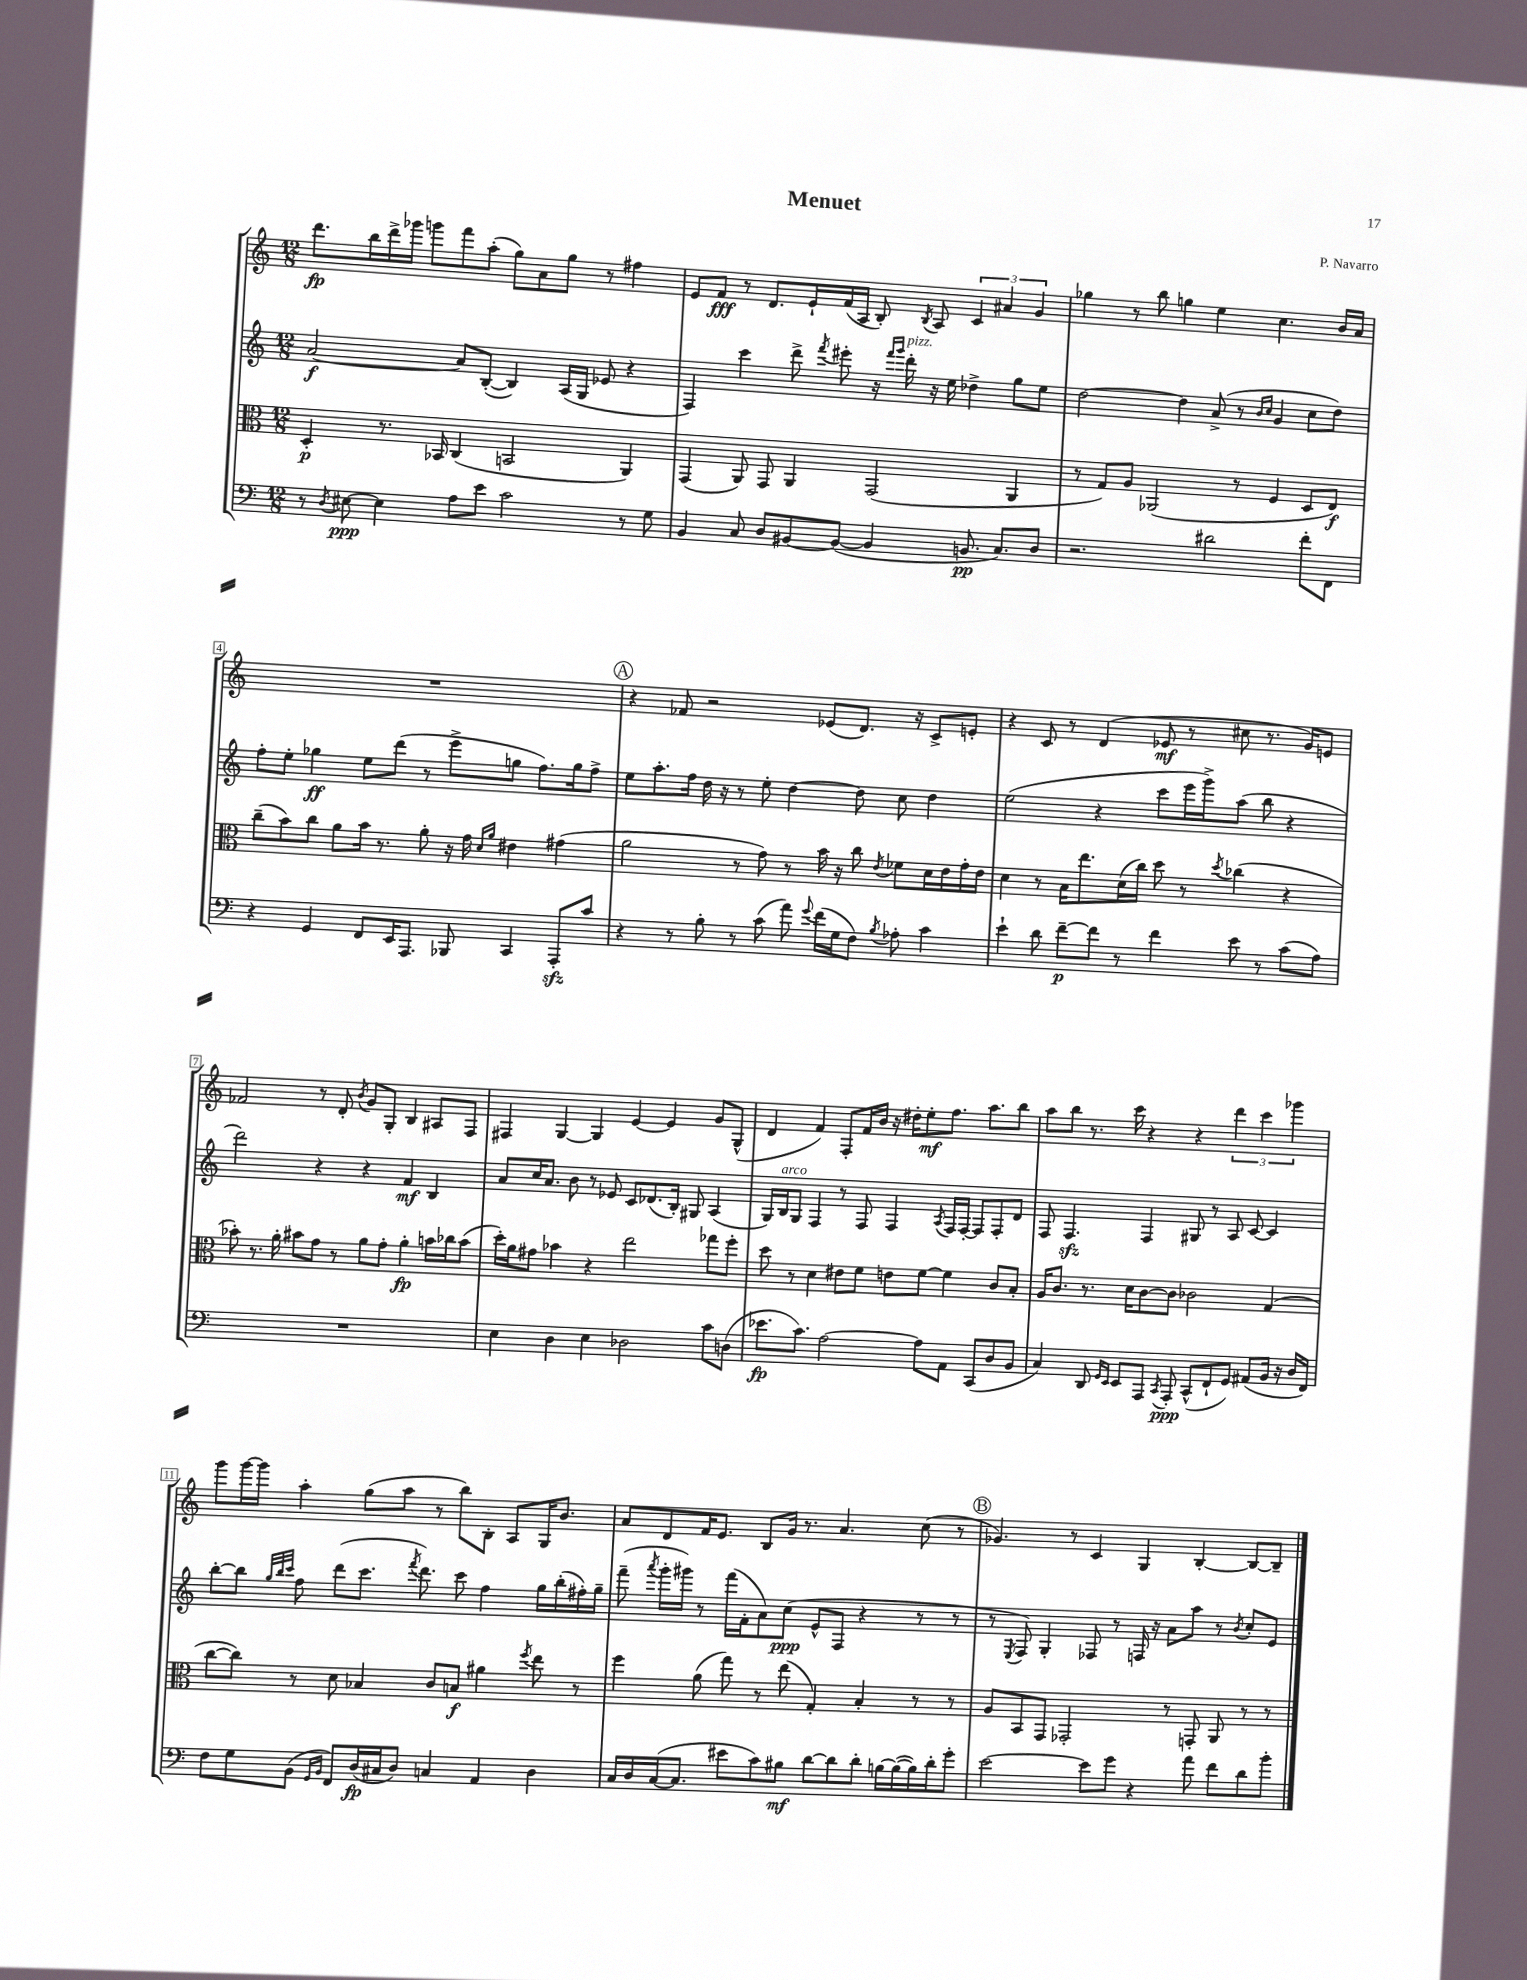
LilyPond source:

\header { title = "Menuet" composer = "P. Navarro" }
<<
\new StaffGroup <<
\new Staff = "s0" {
    \clef treble \key c \major \numericTimeSignature \time 12/8
    \autoBeamOff d'''8.[\fp b''16 d'''16-> ges'''16] g'''8[ f'''8 a''8]-.( g''8[) a'8 g''8] r8 fis''4 |
    e'8[ f'8]\fff r8 d'8.[ e'16-! f'16( a16] b8-.) \acciaccatura { b8 } a8 \tuplet 3/2 { c'4 ais'4 g'4 } |
    ges''4 r8 b''8 g''4 e''4 c''4. b'16[ a'16] |
    R1. |
    \mark \markup { \circle "A" } r4 fes'8 r2 ees'8[( d'8.]) r16 c'8[-> e'8]-. |
    r4 c'8 r8 d'4( ees'8\mf r8 cis''8 r8. g'16[) e'8] |
    fes'2 r8 d'8-. \acciaccatura { b'8 } g'8[ g8]-. b4 ais8[ f8] |
    fis4 g4~ g4 e'4~ e'4 g'8[ g8]-^( |
    d'4 f'4) f8[-. f'16 b'16] r16 dis''16[-. e''8-.\mf f''8.] a''8.[ b''8] |
    a''8[ b''8] r8. c'''16 r4 r4 \tuplet 3/2 { d'''4 c'''4 ges'''4 } |
    g'''8[ g'''16~ g'''16] a''4-. g''8[( a''8] r8 b''8[) b8]-. a8[ g16 b'8.] |
    a'8[ d'8 f'16 e'8.] b8[ g'16] r8. a'4. c''8( r8 |
    \mark \markup { \circle "B" } ges'4.) r8 c'4 g4 b4~-. b8[~ b8]-- \bar "|." |
}
\new Staff = "s1" {
    \clef treble \key c \major \numericTimeSignature \time 12/8
    \autoBeamOff a'2~\f a'8[ b8]~-.( b4) a16[( g16] ees'8 r4 |
    f4) c'''4 d'''8-> \acciaccatura { f'''8 } eis'''8-. r16 \grace { f'''16[ g'''16] } d'''16-.^\markup { \italic "pizz." } r16 e''16 des''4-> g''8[ e''8] |
    d''2~ d''4 a'8->( r8 \grace { b'16[ c''16] } g'4 c''8[ d''8]) |
    f''8[-. e''8]-. ges''4\ff e''8[ d'''8]( r8 e'''8[-> g''8] f''8.[) g''16 f''8]-> |
    \mark \markup { \circle "A" } e''8[ a''8.-. f''16] d''16 r16 r8 e''8-. d''4~ d''8 c''8 d''4 |
    e''2( r4 c'''8[ e'''16 g'''16->) a''8]( b''8 r4 |
    d'''2) r4 r4 f'4\mf b4 |
    a'8[ c''16 a'8.] b'8 r8 ees'8 c'8[ des'8.( b16]-.) gis8 a4( |
    g16[) b16^\markup { \italic "arco" } g8] f4 r8 f8 f4 \acciaccatura { a8 } f16[ f16]~-. f8[ f8-. d'8] |
    f8 f4.\sfz f4 gis8 r8 a8 c'8~ c'4 |
    b''8[~-. b''8] \grace { g''32[ b''32 c'''32] } f''8 d'''8[( c'''8.] \acciaccatura { f'''8 } d'''8.) c'''8 f''4 g''16[ b''16-.( fis''16-.) g''16]-- |
    f'''8--( \acciaccatura { a'''8 } g'''16[-. gis'''16]) r8 f'''16[( f'16-. a'8) c''8]\ppp( e'8[-^ f8] r4 r8 r8 |
    \mark \markup { \circle "B" } r8 \acciaccatura { e8 } f8) g4-. fes8 r8 f16 r16 a'8[ a''8] r8 \acciaccatura { b'8 } c''8[-. e'8] \bar "|." |
}
\new Staff = "s2" {
    \clef alto \key c \major \numericTimeSignature \time 12/8
    \autoBeamOff d4-.\p r8. bes,16 c4( b,2 a,4) |
    g,4( a,8) g,8 a,4 g,2( a,4 |
    r8 g8[) a8] aes,2( r8 f4 d8[ e8]\f) |
    c''8[--( b'8) c''8] a'8[ b'16] r8. a'8-. r16 g'16 \grace { d'16[ a'16] } eis'4 gis'4( |
    \mark \markup { \circle "A" } a'2 r8 g'8) r8 b'16 r16 c''8 \acciaccatura { e'8 } fes'8[ d'16 e'16 g'16-. e'16] |
    d'4 r8 b16[ e''8. d'16( c''16]) d''8 r8 \acciaccatura { d''8 } ces''4( r4 |
    bes'8-.) r8. a'16-. bis'8[ g'8] r8 a'8[ g'8]-. a'4-.\fp b'16[ ces''16 b'8]( |
    d''16[-.) a'16 gis'8] bes'4 r4 e''2 ges''8[ f''8]-. |
    d''8 r8 d'4 eis'8[ f'8] e'8[ f'8]~ f'4 c'8[ b8]-. |
    a16[ c'8.] r8. d'16[ c'8~ c'8] ces'2 g4( |
    c''8[~ c''8]) r8 d'8 bes4 c'8[ b8]\f ais'4 \acciaccatura { f''8 } e''8 r8 |
    f''4 a'8( g''8) r8 e''8( g4-.) b4-. r8 r8 |
    \mark \markup { \circle "B" } a8[ b,8 g,8] ges,2-. r8 g,8-. a,8 r8 r8 \bar "|." |
}
\new Staff = "s3" {
    \clef bass \key c \major \numericTimeSignature \time 12/8
    \autoBeamOff r8 \acciaccatura { d8 } eis8~\ppp eis4 a8[ e'8] c'2 r8 g8 |
    b,4 c8 d8[ bis,8~ bis,8]~( bis,4 b,8.\pp c8.[) d8] |
    r2. dis'2 f'8[-. f,8] |
    r4 g,4 f,8[ e,16 a,,8.] bes,,8 c,4 a,,8[-.\sfz c'8] |
    \mark \markup { \circle "A" } r4 r8 b8-. r8 c'8( a'8) \appoggiatura { g'8 } f'16[( g16 f8]) \acciaccatura { b8 } aes8-. c'4 |
    e'4-! d'8 f'8[~--\p f'8] r8 f'4 e'8 r8 c'8[( a8]) |
    R1. |
    e4 d4 e4 des2 c'8[ d8]( |
    ees'8.[\fp c'8.]) a2~ a8[ a,8] c,8[( d8 b,8] |
    c4) d,8 \grace { g,16[ e,16] } e,8[ a,,8] \acciaccatura { c,8 } a,,8-.\ppp c,8[-^( f,8-! g,8]) ais,8[( b,16] r16 d16[ f,16]) |
    f8[ g8 b,8]( \grace { g,16[ b,16] } f,8[) d16\fp( cis16 d8]) c4 a,4 d4 |
    c16[ d16 c16~( c8.] eis'8[ c'8) bis8]\mf d'8[~ d'8 d'8]-. b16[~ b16~( b16) d'16-. g'8]-. |
    \mark \markup { \circle "B" } e'2~ e'8[ g'8] r4 a'8 f'8[ d'8 b'8]-. \bar "|." |
}
>>
>>
\layout { \context { \Score \override BarNumber.stencil = #(make-stencil-boxer 0.1 0.3 ly:text-interface::print) } }
